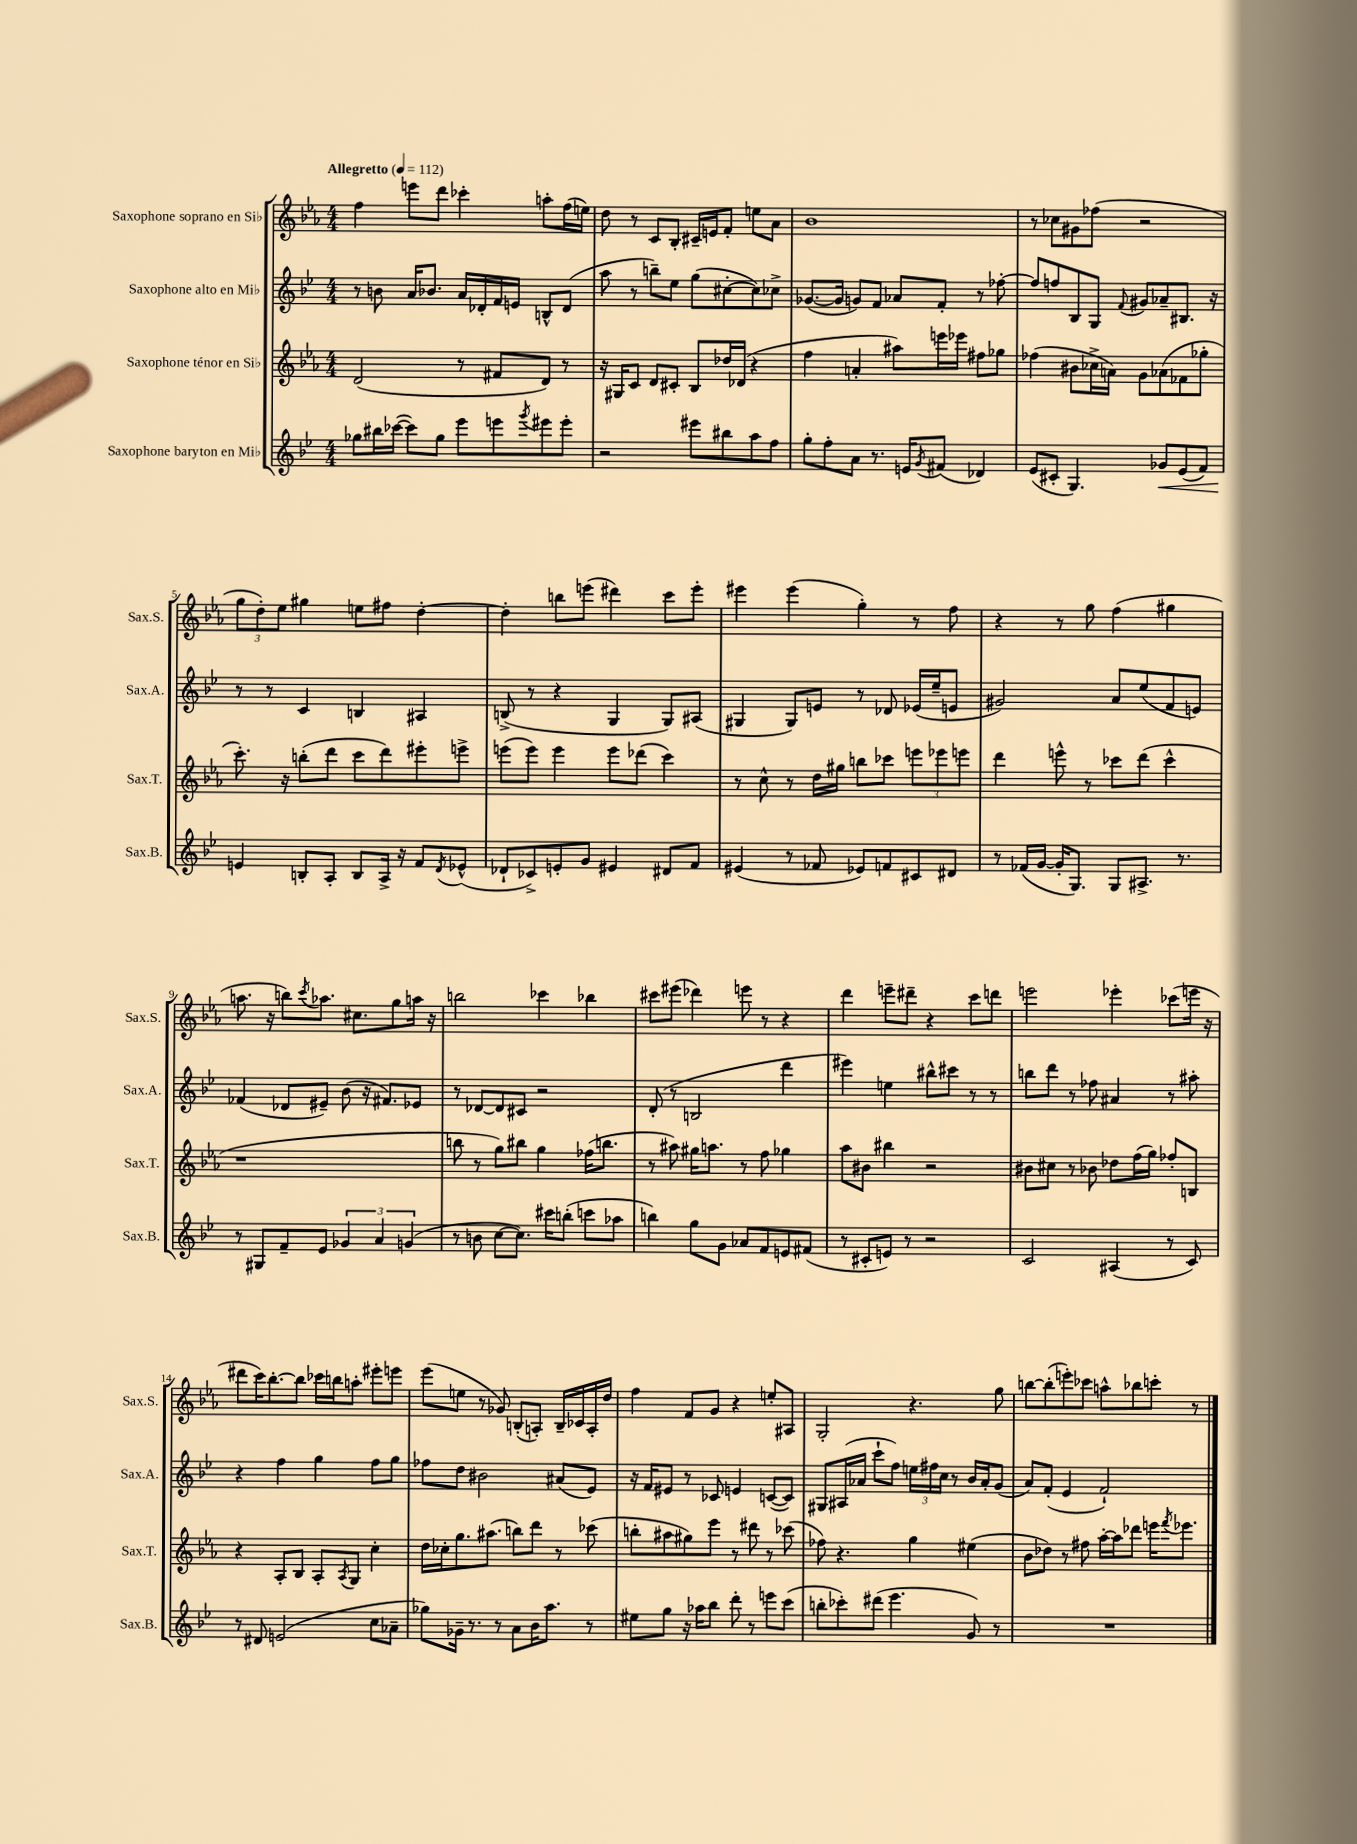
<<
\new StaffGroup <<
\new Staff = "s0" \with { instrumentName = "Saxophone soprano en Sib" shortInstrumentName = "Sax.S." } {
    \clef treble \key ees \major \numericTimeSignature \time 4/4 \tempo "Allegretto" 4 = 112
    f''4 e'''8 d'''8 ces'''4-. a''8-. f''16( e''16) |
    d''8 r8 c'8 bes8-. cis'16-- e'16 f'8-. e''8 aes'8 |
    bes'1 |
    r8 ces''8 gis'8 fes''8( r2 |
    \tuplet 3/2 { g''8 d''8-.) ees''8 } gis''4 e''8 fis''8 d''4~-. |
    d''4-. b''8 e'''8( dis'''4) c'''8 e'''8-. |
    eis'''4 eis'''4( g''4-.) r8 f''8 |
    r4 r8 g''8 f''4( gis''4 |
    a''8. r16 b''8) \acciaccatura { c'''8 } aes''8. cis''8. g''8 a''16 r16 |
    b''2 ces'''4 bes''4 |
    cis'''8 eis'''8( des'''4) e'''8 r8 r4 |
    d'''4 e'''8-- dis'''8-- r4 c'''8 d'''8 |
    e'''2 ees'''4-. ces'''8( e'''16 r16 |
    dis'''8 c'''16) bes''8.~-. bes''8 ces'''16 b''16 a''8-. eis'''8-. e'''8 |
    ees'''8( e''8 r8 ges'8) b8-.( a8-.) b16-- ces'16 a16-. d''16 |
    f''4 f'8 g'8 r4 e''8-. ais8 |
    g2-. r4. g''8 |
    b''8~ b''8-.( e'''8-.) ces'''8 a''8-^ bes''8 c'''8-. r8 \bar "|." |
}
\new Staff = "s1" \with { instrumentName = "Saxophone alto en Mib" shortInstrumentName = "Sax.A." } {
    \clef treble \key bes \major \numericTimeSignature \time 4/4
    r8 b'8 a'16 bes'8. a'16 des'16-. f'16 e'16 b8-^ des'8( |
    a''8 r8 b''8--) ees''8 g''8( cis''8~-. cis''8) ces''8-> |
    ges'8.~( ges'16 g'8) f'8 aes'8 f'8-. r8 fes''8~-. |
    fes''8 f''8 bes8 g8 \appoggiatura { f'8 } gis'8 aes'8-- bis8. r16 |
    r8 r8 c'4 b4 ais4 |
    b8->( r8 r4 g4 g8) ais8( |
    gis4 gis8) e'8 r8 des'8 ees'16( ees''16-- e'8 |
    gis'2) a'8 ees''8( f'8 e'8) |
    fes'4( des'8 eis'8--) bes'8( r16 fis'8.) ees'8 |
    r8 des'8~ des'8 cis'8 r2 |
    d'8-.( r8 b2 d'''4 |
    eis'''4) e''4 bis''8-^ cis'''8 r8 r8 |
    b''8 d'''8 r8 fes''8 ais'4 r8 ais''8-. |
    r4 f''4 g''4 f''8 g''8 |
    fes''8 d''8 bis'2 ais'8( ees'8) |
    r16 f'16 eis'8 r8 ces'8 e'4 c'8~( c'8) |
    gis8 ais16( aes'16 c'''8-! f''8) \tuplet 3/2 { e''16 fis''16 c''16 } r8 bes'16 aes'16-. g'8( |
    a'8) f'8-.( ees'4 f'2-!) \bar "|." |
}
\new Staff = "s2" \with { instrumentName = "Saxophone ténor en Sib" shortInstrumentName = "Sax.T." } {
    \clef treble \key ees \major \numericTimeSignature \time 4/4
    d'2( r8 fis'8 d'8) r8 |
    r16 gis16 c'8 d'8 cis'8-. bes8 des''16 des'16( r4 |
    f''4 a'4-. ais''8) e'''16 ees'''16 fis''8 ges''8 |
    fes''4( bis'8 ces''16-> a'16) g'8 aes'8( fes'8 ges''8-. |
    c'''8.-.) r16 b''8-.( d'''8 c'''8 d'''8) eis'''8-. e'''8-> |
    e'''8( e'''8) e'''4 e'''8 des'''8( c'''4) |
    r8 c''8-^ r8 d''16 gis''16 b''8 ces'''8 \tuplet 3/2 { e'''8 ees'''8 e'''8 } |
    d'''4 e'''8-^ r8 ces'''8 d'''8( ces'''4-^ |
    r1 |
    b''8 r8 g''8) bis''8 g''4 fes''16( b''8. |
    r8 ais''8) gis''16 a''8. r8 f''8 ges''4 |
    aes''8 bis'8 bis''4 r2 |
    bis'8 cis''8 r8 bes'8 des''8 f''16( g''16) fes''8-. b8 |
    r4 aes8-. bes8 aes8-. \acciaccatura { aes8 } g8 c''4-. |
    d''16 ces''16-. g''8. ais''8.( b''8) d'''8 r8 ces'''8( |
    b''8-. ais''8 gis''8) ees'''8 r8 dis'''8 r8 ces'''8( |
    fes''8) r4. g''4 eis''4( |
    bes'8 des''8) r8 fis''8 aes''16~-. aes''16 des'''8 e'''16 \acciaccatura { f'''8 } ees'''8. \bar "|." |
}
\new Staff = "s3" \with { instrumentName = "Saxophone baryton en Mib" shortInstrumentName = "Sax.B." } {
    \clef treble \key bes \major \numericTimeSignature \time 4/4
    ges''8 bis''16 ces'''16~( ces'''8) ges''8 ees'''8 e'''8 \acciaccatura { g'''8 } eis'''8 eis'''8-. |
    r2 eis'''8 bis''8 a''8 f''8 |
    g''8-. f''8-. a'8 r8. e'16 \acciaccatura { g'8 } fis'8( des'4) |
    ees'8( cis'8-. g4.) ges'8\< ees'8( f'8) |
    e'4\! b8-. a8-. b8 a16-> r16 f'8 \acciaccatura { d'8 } ees'8-^( |
    des'8-! ces'8->) e'8-. g'8 eis'4 dis'8 f'8 |
    eis'4( r8 fes'8 ees'8) f'8 cis'8 dis'8 |
    r8 fes'16( g'16~ g'16-. g8.) g8 ais8.-> r8. |
    r8 gis8 f'8-- ees'8 \tuplet 3/2 { ges'4 a'4 g'4( } |
    r8 b'8 c''8~ c''8.) cis'''16 b''8-.( c'''8 aes''8 |
    b''4) g''8 g'8 aes'8 f'8 e'8 fis'8( |
    r8 cis'8-. e'8) r8 r2 |
    c'2 ais4( r8 c'8) |
    r8 dis'8 e'2( c''8 aes'8-- |
    ges''8) ges'16-- r8. r8 a'8 bes'16 a''8. r8 |
    eis''8 g''8 r16 aes''16 bes''8 d'''8-. r8 e'''8 c'''8( |
    b''8-. ces'''8-.) dis'''8( ees'''4. g'8) r8 |
    R1 \bar "|." |
}
>>
>>
